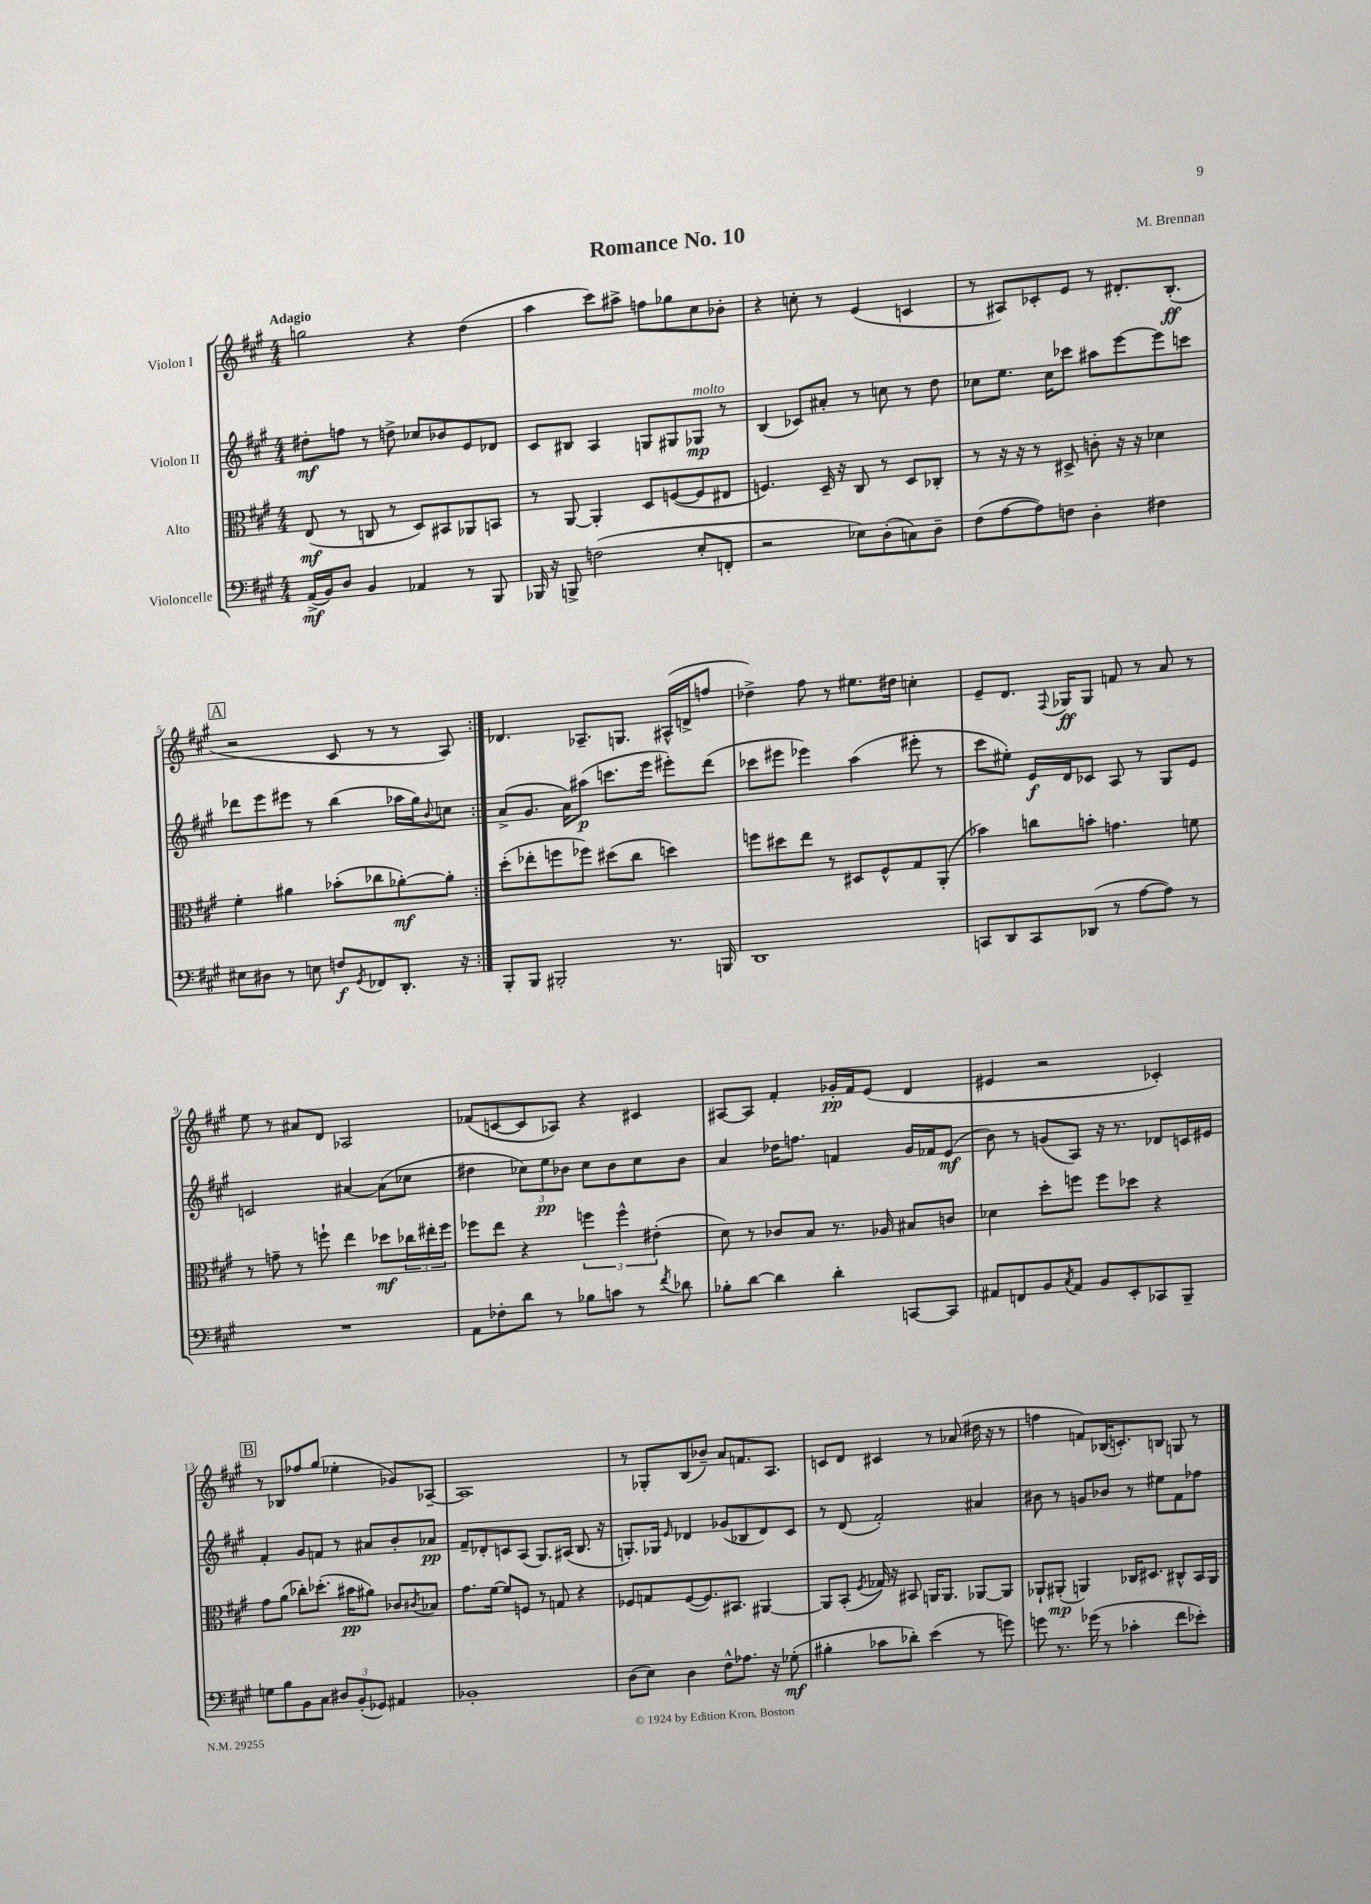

**kern	**kern	**kern	**kern
*staff4	*staff3	*staff2	*staff1
*clefF4	*clefC3	*clefG2	*clefG2
*k[f#c#g#]	*k[f#c#g#]	*k[f#c#g#]	*k[f#c#g#]
*M4/4	*M4/4	*M4/4	*M4/4
(16AA^	(8E	8dd#'	2gg
16BB)	.	.	.
8D	8r	8ff	.
4BB	8C	8r	.
.	8r	8dd^	.
4AA-	8D)	8cc-	4r
.	8BB#	8b-	.
8r	8AA-	8e	(4dd
8BBB	8BB	8d-	.
=	=	=	=
16BBB-	8r	8c#	4aa
16r	.	.	.
8BBB^	[8AA	8B#	.
(2F	4AA']	4A	8ccc#)
.	.	.	8aa#^
.	8D	8G	8ff
.	([8F	8G#	8gg-
8E'	8F]	8G-	8cc#
8FF'	8E#	8r	8b-'
=	=	=	=
2r	4.F)	(4B	4r
.	.	8c-)	8cc'
.	16D~	8a#'	8r
.	16r	.	.
8E-)	8C#	8r	(4e
(8D'	8r	8cc	.
8C)	8D	8r	4c
8D~	8C-'	8dd	.
=	=	=	=
(8F#	8r	8cc-	8r
[8A	16r	8.ee	8A#)
.	16r	.	.
8A])	8r	.	8c-'
.	.	16cc-	.
8F	8D#^	8ccc-	8e
4D'	8c'	8aa#	8r
.	16r	[8eee	8.d#'
.	16r	.	.
4F#	4d-	8eee]	.
.	.	.	(8.B'
.	.	8ccc	.
=	=	=	=
8E#	4f#'	8ddd-	2r
8D#	.	8eee	.
8r	4a#	8eee#	.
8E	.	8r	.
8F	(8b-'	(4bb	8c#
8qGG#	.	.	.
8FF-	8cc-	.	8r
8.DD'	[8a-')	16aa-	8r
.	.	16gg#)	.
.	.	8qqb	.
.	8a-']	8cc	8A)
16r	.	.	.
=:|!	=:|!	=:|!	=:|!
8BBB'	(8dd'	(8a^	4.d-
8BBB	8ee-'	8.g#	.
2BBB#'	8ff	.	.
.	.	16a)	.
.	8ff-)	(8aa#	8.A-~
.	(8dd#	8.ccc	.
.	.	.	8.G
.	8cc#	.	.
.	.	16eee	.
8.r	4dd)	8eee#')	(16A#^^
.	.	.	16d^
.	.	(8ddd	8ff
16BBB	.	.	.
=	=	=	=
1DD	8ff	8ccc-	4dd-^)
.	8dd#	8eee#	.
.	8ee	4eee-)	8ff#
.	8r	.	8r
.	8D#	(4aa	8.ee#
.	8F#^^	.	.
.	.	.	16dd#
.	8G#	8eee#'	4cc'
.	(8AA'	8r	.
=	=	=	=
8CC	4b-)	8ccc#	8e~
8DD	.	8ee#')	8.d
8CC	8cc	16e	.
.	.	.	8qqF#
.	.	16d	16G-
(8DD-	8b'	8c-	8G-
8r	4.g	8A	8f
[8A	.	8r	8r
8A])	.	8G#	8a
8r	8f	8e	8r
=	=	=	=
1r	8r	2c	8ee
.	8g~	.	8r
.	8r	.	8a#
.	8ff`	.	8d
.	4ee	[4a#	2A-
.	8dd-	(8a#]	.
.	24cc-	8cc-	.
.	24ee#'	.	.
.	24ff	.	.
=	=	=	=
8AA	8ff-	4dd#	(8f-
8F-'	8ee	.	[8c
8d	4r	12cc-)	8c]
.	.	12ee	.
8r	.	.	8A-)
.	.	12b-	.
8B-	6ff	8cc-	4r
8c	.	8b-	.
.	6ff^^	.	.
8r	.	8cc-	4c#
.	(6e#'	.	.
8qf#	.	.	.
8d-	.	8b-	.
=	=	=	=
8B-'	8d)	4a	[8A#
[8d	8r	.	8A#]
4d]	8c-	16dd-	4f#'
.	.	8.ff	.
.	8B	.	.
4d'	8.r	4f	16g-'
.	.	.	16f#
.	.	.	(8e
.	16A-	.	.
[8CC	8B#	16g#	4d
.	.	16f-	.
8CC]	8c	(8e	.
=	=	=	=
8AA#	4d-	8b)	4e#
8FF	.	8r	.
8BB	8dd'	(8g	2r
8qC#	.	.	.
8AA#	8ff	8A)	.
8BB	8ff	16r	.
.	.	8.r	.
8EE'	8dd-	.	.
8CC-	4r	8d-	4c-')
8BBB~	.	16c	.
.	.	16e#	.
=	=	=	=
8G	8g#	4f#'	8r
8B	(8a	.	8B-
8BB	8cc-')	8g#	8ff-
8C#	(8.dd-'	8f	(8gg#
12D#	.	8r	4ee-'
.	16b#	.	.
(12BB'	.	.	.
.	8a#)	8a#	.
12GG-)	.	.	.
4AA#	8c-	8b'	8g-)
.	8qc#	.	.
.	8B-	8a-	[8A-~
=	=	=	=
1BB-'	8.g#	8f#~	1A-]
.	.	8d-'	.
.	[16f#	.	.
.	8f#]	8c	.
.	8F	(8A	.
.	8r	8.G#)	.
.	8G	.	.
.	.	(16A#	.
.	4r	8.B	.
.	.	16r	.
=	=	=	=
(8D	8F-	8.G')	8r
8E)	8G	.	8G-'
.	.	16G-	.
.	.	16qqe	.
4D	([8F-	4d-	(8B
.	8.F-])	.	8b-~)
8F#^^	.	(8g-	8a
.	8.BB#	.	.
8.A-	.	8B-	8.f
.	[4AA#	8d-)	.
16r	.	.	8.A
(8G-'	.	8c#	.
=	=	=	=
4B#'	8AA#]	8r	8c
.	(8BB'	(8d	8d
.	8qF#	.	.
8c-	16G-)	2f#')	4c#
.	16r	.	.
8d-')	8BB#	.	.
(4e	16AA	.	8r
.	8.AA	.	.
.	.	.	(8a-
8r	[8AA-	4a#	16dd#
.	.	.	16r
8g)	8AA-]	.	8r
=	=	=	=
8g	8AA-`	8b#	4ff
8.r	(8AA#'	8r	.
.	4AA)	8g	8f)
(16g-	.	.	.
8r	.	8b-	(16B-
.	.	.	8.c')
4c-'	16C-	8r	.
.	8.D#	.	.
.	.	8ee#	8B
8f#	8C#^^	8f#	8G
8e-')	16BB	8ff-	8r
.	16AA	.	.
==	==	==	==
*-	*-	*-	*-
